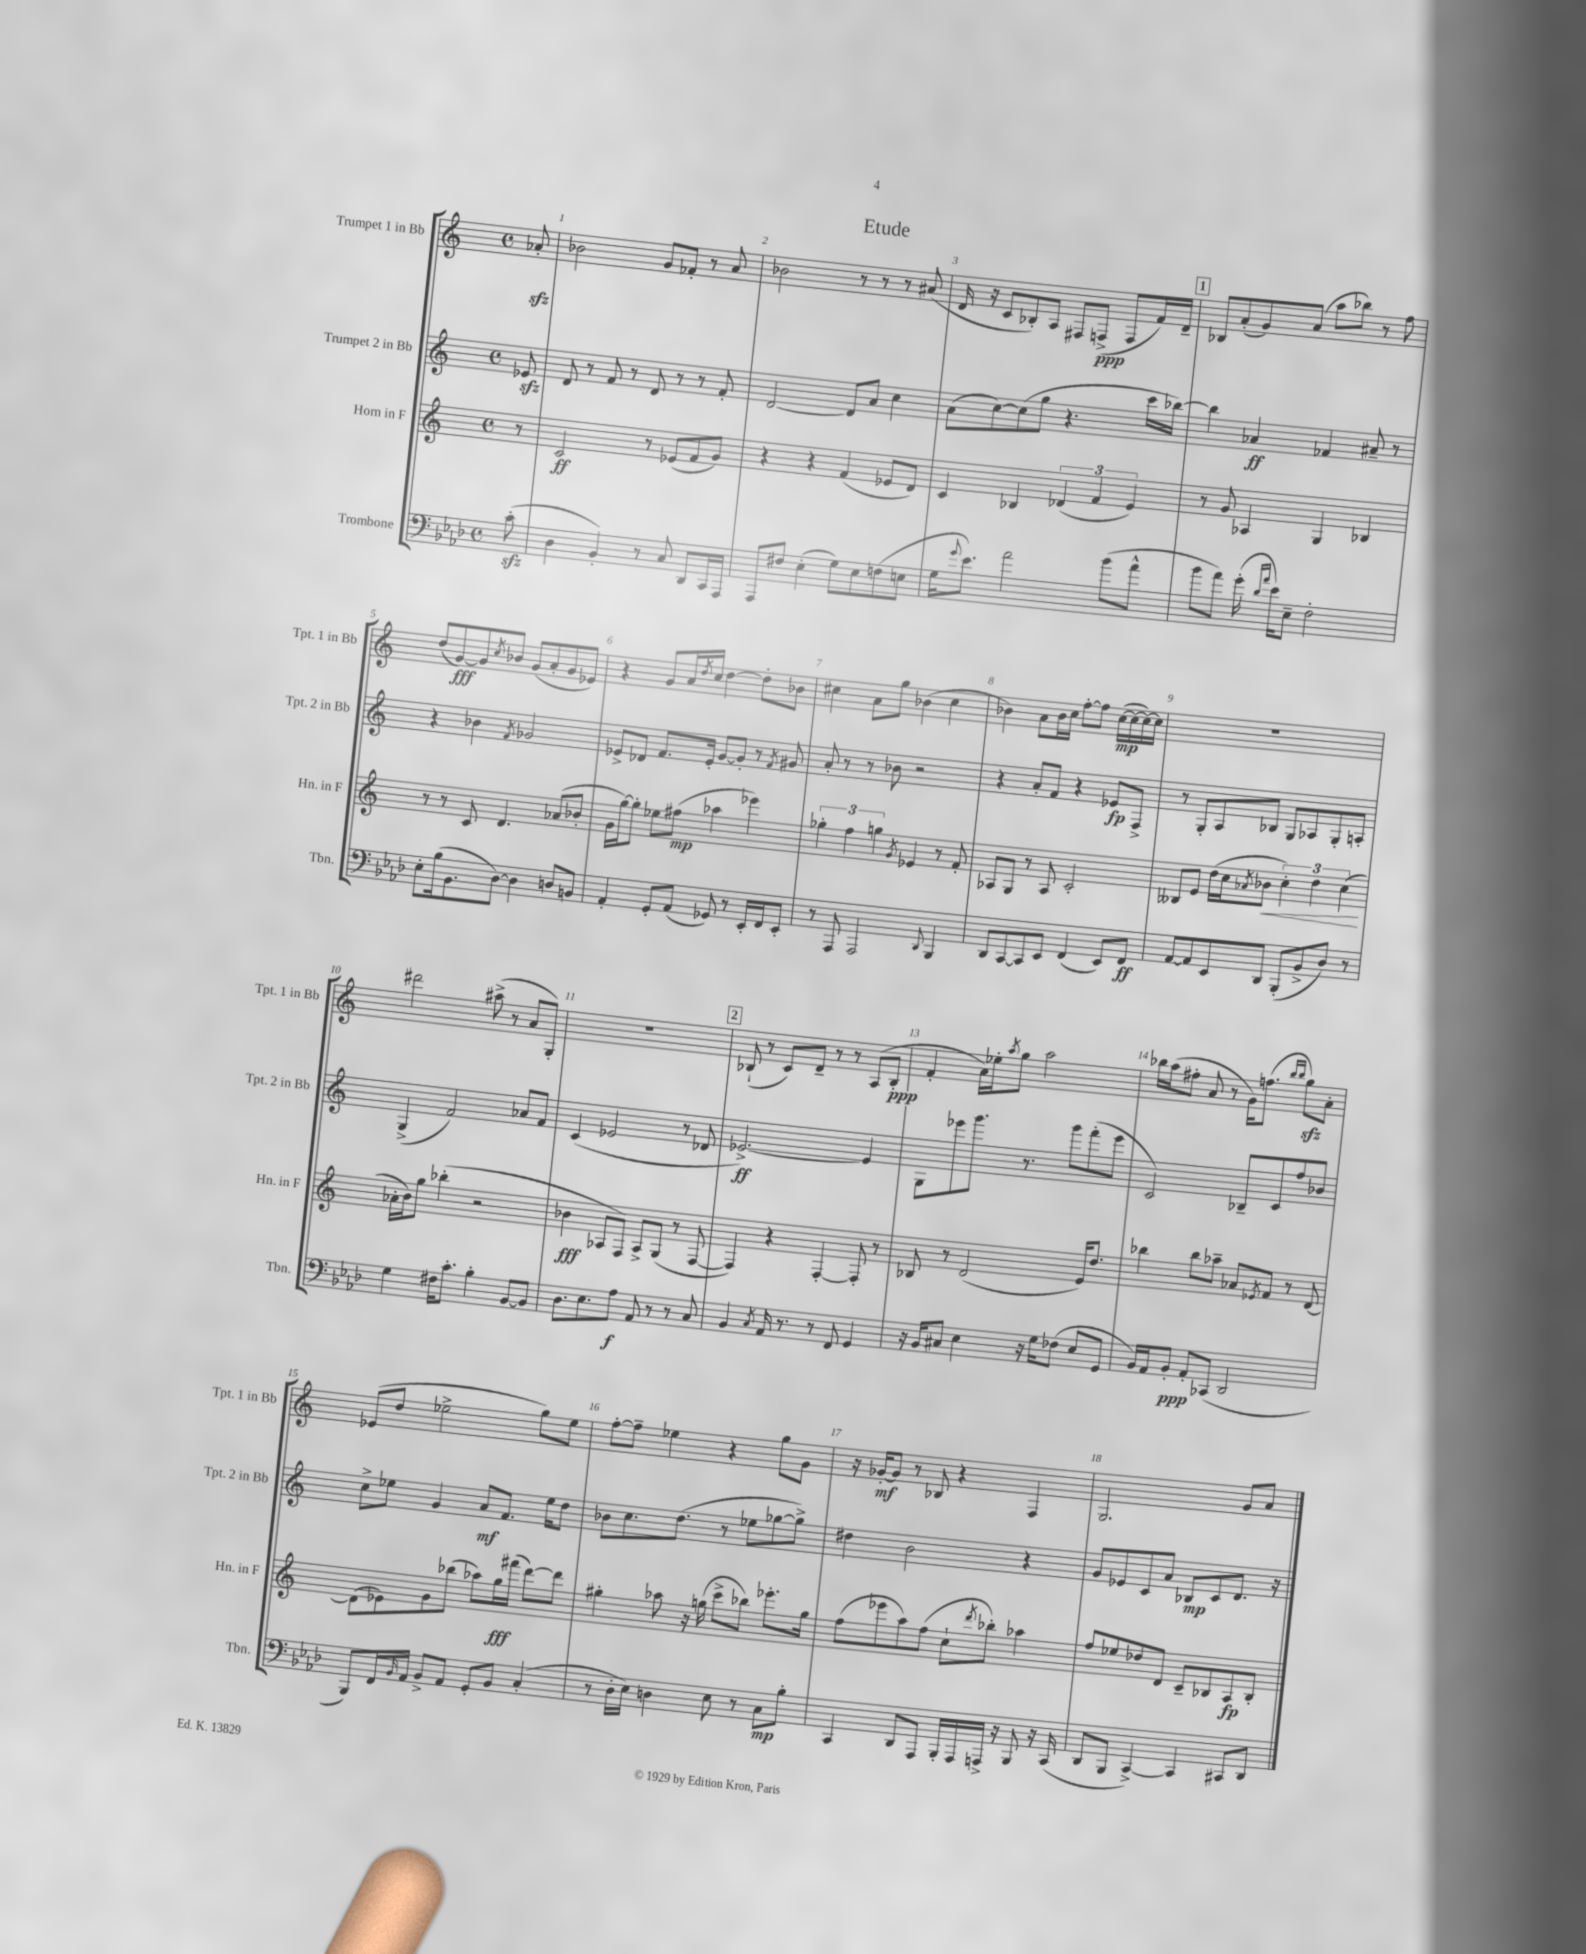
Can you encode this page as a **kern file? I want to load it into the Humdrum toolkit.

**kern	**kern	**kern	**kern
*staff4	*staff3	*staff2	*staff1
*clefF4	*clefG2	*clefG2	*clefG2
*k[b-e-a-d-]	*k[]	*k[]	*k[]
*M4/4	*M4/4	*M4/4	*M4/4
*met(c)	*met(c)	*met(c)	*met(c)
(8c'\	8r	8e-/	8a-'/
=	=	=	=
4D-\	2c/	8d/	2b-\
.	.	8r	.
4BB-'/)	.	8f/	.
.	.	8r	.
8r	8r	8d/	8g/L
8C/	(8e-/L	8r	8f-'/J
8DD-/L	8f/	8r	8r
16CC/L	8g/J)	8f'/	8a/
16AAA-/JJ	.	.	.
=	=	=	=
8AAA-/L	4r	[2d/	2b-\
8F#/J	.	.	.
(4E-'\	4r	.	.
8G\L)	(4f/	8d/]L	8r
8E-\	.	8a/J	8r
(8F\	8e-/L	4cc\	8r
8E\J	8d/J)	.	(8a#/
=	=	=	=
16G\LK	4c/	(8a\L	16d/
8qqg/	.	.	.
8.e-\J)	.	.	16r
.	.	[8cc\)	8c/L
2a-\	4B-/	(8cc\]	8B-'/)
.	.	8gg\J	8A/J
.	(6d-/	4.r	8F#/L
.	.	.	(8F^/J
.	6f/	.	.
(8b-\L	.	.	8F/L
.	6e/)	.	.
8a-^^\J	.	16ccc\LL	16f/L)
.	.	[16bb-\JJ)	16d~/JJ
=	=	=	=
8b-\L	8r	4bb-\]	8B-/L
8a-\J)	8g/	.	(8a'/
(16g'\	4A-/	4a-/	8g/)
16qqd-/LL	.	.	.
16qqa-/JJ	.	.	.
16e-\LK)	.	.	.
8E-~\J	.	.	(8a/J
2F'\	4G/	4f-/	8aa\L
.	.	.	8bb-\J)
.	4B-/	8a#~/	8r
.	.	8r	8ff\
=	=	=	=
8E-'\L	8r	4r	(8dd/L
(16B-\k	8r	.	[8g/)
8.BB-\	.	.	.
.	8c/	4b-\	8g/]
.	.	.	8qcc/
[8D-\J)	4.d/	.	8b-/J
.	.	8qf/	.
4D-\]	.	2g-/	(8g/L
.	.	.	8a'/
8D/L	(8a-/L	.	8g/
8BB/J	8b-'/J	.	8e-/J)
=	=	=	=
4AA-'/	16g\LL	8e-^/L	4r
.	[16gg\J)	.	.
.	8gg'\]J	8d-/J	.
8GG'/L	8ee-\L	8.f/L	8g/L
(8AA-/J	(8ff#\J	.	16a/L
.	.	.	8qdd/
.	.	16e-'/Jk	16cc/JJ
8GG-/)	4aa-\	[8g/L	[4dd\
8r	.	8g'/]J	.
16EE-'/LL	4eee-\)	8r	8dd'\]L
16FF/J	.	.	.
.	.	8qf/	.
8EE-'/J	.	8g#/	8b-\J
=	=	=	=
8r	6gg-'\	8a'/	4cc#\
8AAA-/	.	8r	.
.	6ff\	.	.
2AAA-/	.	8r	8a\L
.	6gg\	.	.
.	.	8b-\	8gg\J
.	8qg/	.	.
.	4e-/	2r	(4b-\
8qqDD-/	.	.	.
4BBB-/	8r	.	4cc#\
.	8f'/	.	.
=	=	=	=
8DD-/L	8A-/L	4r	4b-\)
[8CC/	8G/J	.	.
8CC/]	8r	8a'/L	8a\L
8EE-/J	8A-/	8f/J	16b-\L
.	.	.	16cc\JJ
(4FF/	2c'/	4r	[8ff'\L
.	.	.	8ff\]J
8EE-/L)	.	8e-/L	([16cc\LL
.	.	.	16cc\_
8FF/J	.	8F^/J	16cc\_)
.	.	.	16cc\]JJ
=	=	=	=
[8AA-/L	8B--/L	8r	1r
8AA-/]	8e/J	8G'/L	.
8EE-/	(16dd\LL	8A/	.
.	16cc\J	.	.
.	8qa-/	.	.
8DD-/J	8b-\J	8B-/J	.
(8BBB-'/L	6cc'\)	8G/L	.
8BB-^/	.	8A-/	.
.	6dd\	.	.
8D-/J)	.	8G'/	.
.	(6cc\	.	.
8r	.	8A'/J	.
=	=	=	=
4G\	16a-'\LL	(4G^/	2ddd#\
.	16b\J)	.	.
.	8gg\J	.	.
16F#\LK	(4bb-'\	2f/)	.
8.c'\J	.	.	.
4B-'\	2r	.	(8aa#^\
.	.	.	8r
[8BB-/L	.	8a-/L	8a/L
8BB-/]J	.	8f/J	8G'/J)
=	=	=	=
8.D-\L	4b-\	(4c/	1r
8.E-\	.	.	.
.	8A-/L	2e-/	.
8A-\J	8F/J)	.	.
8AA-/	8A-^/L	.	.
8r	(8G/J	.	.
8r	8r	8r	.
8C/	[8F/	8d-/	.
=	=	=	=
4BB-/	4F/])	[2.e-^/)	(8B-`/
.	.	.	8r
8qC/	.	.	.
16AA-/	4r	.	8c/L)
8.r	.	.	.
.	.	.	8d~/J
8r	[4F'/	.	8r
8FF/	.	.	8r
4GG/	8F'/]	4e-/]	(8A/L
.	8r	.	8B-'/J
=	=	=	=
16r	8B-/	8G\L	4f'/
16BB-/LK	.	.	.
8C#/J	8r	8eee-\	.
4E-\	(2d/	8.ggg\J	16a\LL)
.	.	.	16ee-'\J
.	.	.	8qaa/
.	.	.	8gg\J
.	.	8.r	.
16r	.	.	2aa\
16G\LK	.	.	.
(8F-\J	.	8ggg\L	.
8E-/L	16e/LK)	(8fff'\	.
.	8.dd/J	.	.
8GG/J	.	8eee-\J	.
=	=	=	=
16BB-/LL)	4bb-\	2c/)	16bb-\LL
16AA-/J	.	.	(16aa\J
8BB-'/J	.	.	8ff#'\J
8AA-'/L	8bb-\L	.	8a/
(8CC-/J	8aa-~\J	.	8r
2DD-/	8a-/L	8B-~/L	16g\LK)
.	.	.	(8.ff\J
.	8qe-/	.	.
.	8f/J	8c/	.
.	.	.	16qqbb-/LL
.	.	.	16qqbb-/JJ
.	8r	8ff/	8gg\L)
.	[8d/	8b-/J	8a'\J
=	=	=	=
8BBB-/L)	(8d\]L	8cc^\L	(8e-/L
16FF/L	8e-\)	8ee-\J	8dd/J
16qqBB-/	.	.	.
16AA-/JJ	.	.	.
8BB-^/L	8g\	4g/	2ee-^\
8AA-/J	(8bb-\J	.	.
8GG'/L	8aa-\L)	8a/L	.
8BB-/J	16gg\L	8.f/J	.
.	(16fff#\JJ	.	.
(4C'/	[8ddd\L)	.	8gg\L)
.	.	16ee-\LK	.
.	8ddd\]J	8dd\J	8ee-\J
=	=	=	=
8r	4gg#'\	8b-\L	[8ff'\L
16D-'\LL	.	8.cc\	8ff~\]J
16E-\JJ)	.	.	.
4D\	8aa-\	.	4ee-\
.	.	(8.dd\J	.
.	16r	.	.
.	(16gg\	.	.
8E-\	8ccc^\L	8r	4r
8r	8bb-\J)	8ee-\L	.
8C\L	8.eee-'\L	[8gg-\	8gg\L
8B-'\J	.	8gg-^\]J)	8g\J
.	16gg\Jk	.	.
=	=	=	=
4CC/	(8ff\L	4dd#\	16r
.	.	.	[16g-'/LK
.	8eee-\	.	8g-/]J
8DD-/L	8aa\)	2b\	8r
8AAA-/J	(8ff\J	.	8B-/
16BBB-'/LL	8cc`\L	.	4r
16AAA-/	.	.	.
.	8qddd/	.	.
16AAA^/JJ	8bb-'\J)	.	.
16r	.	.	.
8BBB-/	4aa-\	4r	4F/
16r	.	.	.
(16CC/	.	.	.
=	=	=	=
8DD-/L	8ff/L	8g/L	2.G/
8BBB-/J	8ee-/	8e-/	.
[4CC^/)	8dd-/	8c/	.
.	8d/J	8a/J	.
4CC/]	8c~/L	8B-/L	.
.	8B-/	8c/	.
8CC#/L	8A/	8.d/J	8g/L
8DD-/J	8B-'/J	.	8a/J
.	.	16r	.
==	==	==	==
*-	*-	*-	*-
